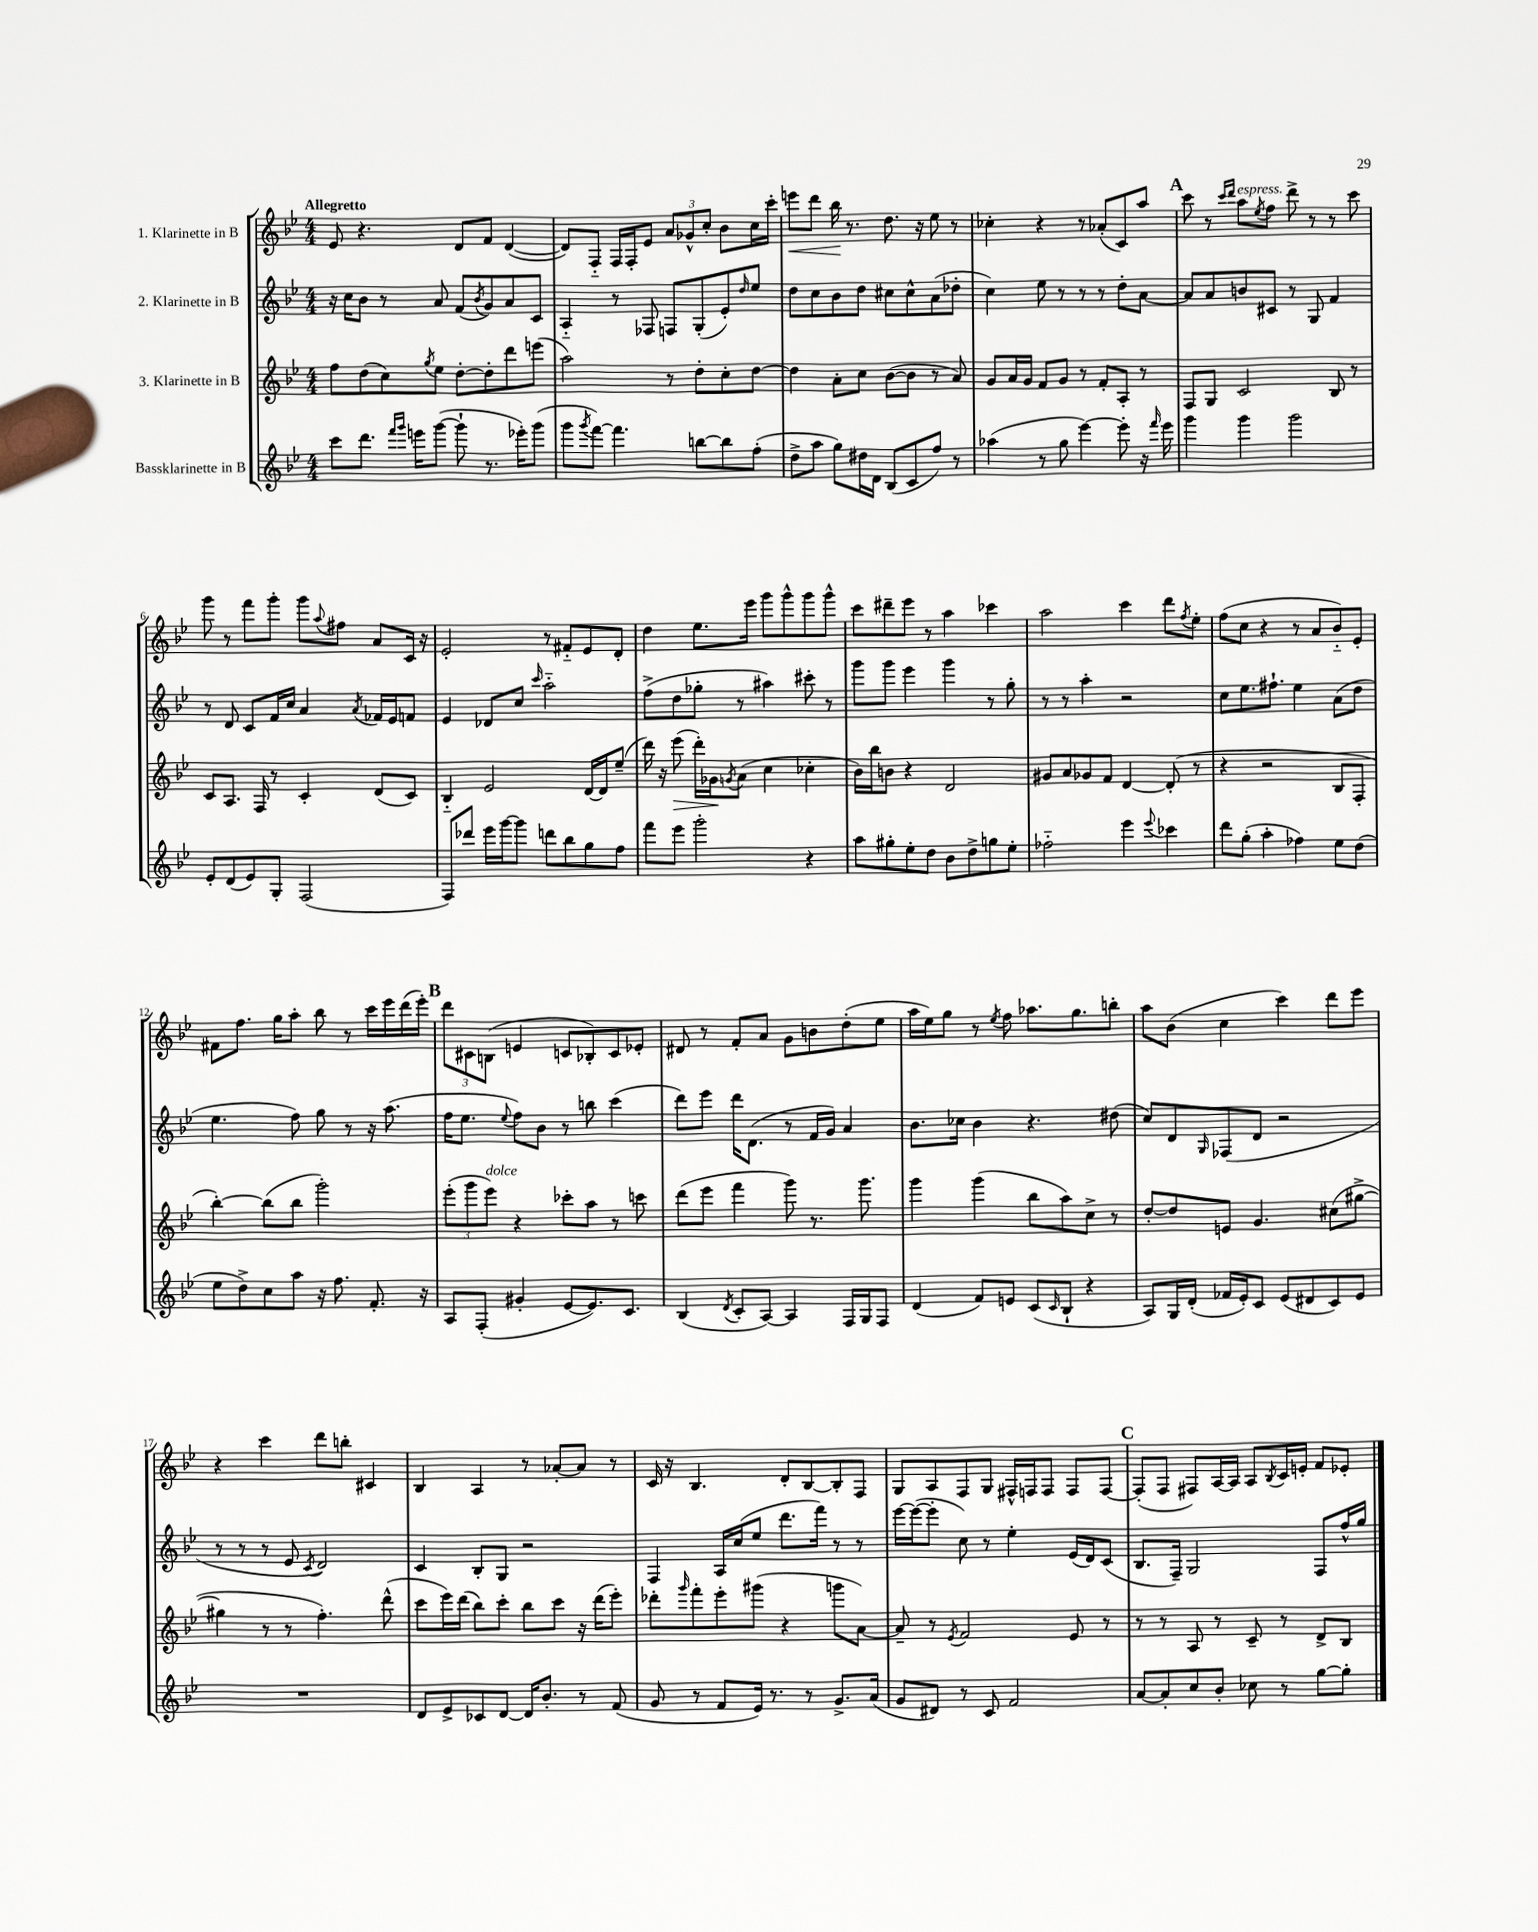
<<
\new StaffGroup <<
\new Staff = "s0" \with { instrumentName = "1. Klarinette in B" } {
    \clef treble \key bes \major \numericTimeSignature \time 4/4 \tempo "Allegretto"
    ees'8 r4. d'8 f'8 d'4~( |
    d'8) f8-_ f16 f16-. ees'8 \tuplet 3/2 { a'8 ges'8-^ c''8-. } bes'8 c''16 c'''16-. |
    e'''8\< d'''8 bes''16\! r8. d''8. r16 ees''8 r8 |
    ces''4-. r4 r8 aes'8-.( c'8) a''8 |
    \mark \markup { \bold "A" } c'''8 r8 \grace { c'''16 d'''16 } a''8^\markup { \italic "espress." } \acciaccatura { ees''8 } f''8 d'''8-> r8 r8 c'''8 |
    g'''8 r8 f'''8 g'''8-. g'''8 \appoggiatura { a''8 } fis''8 a'8 c'16 r16 |
    ees'2-. r8 fis'8-_ ees'8 d'8-. |
    d''4 ees''8. ees'''16 g'''8 g'''8-^ g'''8 g'''8-^ |
    c'''8 dis'''8-- ees'''8 r8 a''4 ces'''4 |
    a''2 c'''4 d'''8 \acciaccatura { f''8 } ees''8-. |
    f''8( c''8 r4 r8 a'8 bes'8-_) ees'8-. |
    fis'8 f''8. g''16 a''8-. bes''8 r8 c'''16 ees'''16 d'''16( ees'''16-.) |
    \mark \markup { \bold "B" } \tuplet 3/2 { d'''8 cis'8 b8( } e'4 c'8 bes8-.) c'8 ees'8-. |
    dis'8 r8 f'8-. a'8 g'8 b'8 d''8-.( ees''8 |
    a''16 ees''16) g''8 r8 \acciaccatura { ees''8 } f''8 aes''8. g''8. b''8-. |
    a''8 bes'8( c''4 c'''4) d'''8 ees'''8 |
    r4 c'''4 d'''8 b''8-. cis'4 |
    bes4 a4 r8 aes'8~-. aes'8 r8 |
    c'16 r16 bes4. d'8-. bes8~ bes8-. f8 |
    g8 a8 f8 g8 fis16-^ f16 f8 f8 f8~ |
    \mark \markup { \bold "C" } f8-.( f8 fis8) a16~ a16 a8 \acciaccatura { bes8 } c'16 e'16-. f'8 ees'8-. \bar "|." |
}
\new Staff = "s1" \with { instrumentName = "2. Klarinette in B" } {
    \clef treble \key bes \major \numericTimeSignature \time 4/4
    r16 c''16 bes'8 r8 a'8 f'8( \acciaccatura { bes'8 } g'8) a'8 c'8 |
    a4-_ r8 fes8 f8 g8-.( ees'8-.) \grace { d''16 } ees''8 |
    d''8 c''8 bes'8 d''8 cis''8 cis''8-^ a'8( des''8-. |
    c''4) ees''8 r8 r8 r8 d''8-. a'8~ |
    \mark \markup { \bold "A" } a'8 a'8 b'8 cis'8 r8 g8 f'4 |
    r8 d'8 c'8 f'16 c''16 a'4 \acciaccatura { a'8 } fes'16 ees'16 f'8 |
    ees'4 des'8 c''8 \grace { c'''16 } a''2-_ |
    f''8->( d''8 ges''8-. r8 ais''4) cis'''8-. r8 |
    g'''8 g'''8 ees'''4 g'''4 r8 g''8-. |
    r8 r8 a''4-. r2 |
    c''8 ees''8. fis''8.-! ees''4 a'8( d''8 |
    ees''4. f''8) g''8 r8 r16 a''8.( |
    \mark \markup { \bold "B" } f''16 ees''8. \appoggiatura { ees''8 } f''8) bes'8 r8 b''8 c'''4( |
    d'''8) ees'''8 d'''16 d'8.( r8 f'16 g'16) a'4 |
    bes'8. ces''16 bes'4 r4. dis''8( |
    c''8) d'8 \grace { g16 } fes8( d'8 r2 |
    r8 r8 r8 ees'8 \acciaccatura { c'8 } d'2) |
    c'4 bes8-. g8 r2 |
    f4 a16 c''16( ees''8 d'''8. f'''16) r8 r8 |
    ees'''16~ ees'''16~( ees'''8-. c''8) r8 ees''4-. ees'16( d'16) c'8( |
    \mark \markup { \bold "C" } bes8. f16--) g2 f8 f''16-^ g''16 \bar "|." |
}
\new Staff = "s2" \with { instrumentName = "3. Klarinette in B" } {
    \clef treble \key bes \major \numericTimeSignature \time 4/4
    f''8 d''8( c''8) \acciaccatura { g''8 } ees''8 d''8~-. d''8-. d'''8 e'''8( |
    a''2) r8 d''8-. c''8-. d''8~ |
    d''4 a'8-. c''8 bes'8~( bes'8 r8 a'8) |
    g'8 a'16 g'16 f'8 g'8 r8 f'8-. a8-. r8 |
    \mark \markup { \bold "A" } f8 g8 c'2 bes8 r8 |
    c'8 a8. f16 r8 c'4-. d'8( c'8) |
    bes4-_ ees'2 d'16~ d'16 ees''8--( |
    d'''16) r16 ees'''8\>( d'''16-.) ges'16\! \acciaccatura { g'8 } a'8( c''4 ces''4-. |
    bes'16) bes''16 b'8 r4 d'2 |
    gis'8 a'8 ges'8 f'8 d'4~ d'8-.( r8 |
    r4 r2 bes8 f8-. |
    bes''4~-.) bes''8( bes''8 g'''2-.) |
    \mark \markup { \bold "B" } \tuplet 3/2 { ees'''8-.( g'''8 ees'''8^\markup { \italic "dolce" }) } r4 ces'''8-. a''8 r8 c'''8 |
    d'''8( ees'''8 f'''4 g'''8) r8. g'''8. |
    g'''4 g'''4( bes''8 a''8) c''8-> r8 |
    d''8~-. d''8 e'8 g'4. cis''8( gis''8~-> |
    gis''4 r8 r8 f''4.-.) d'''8-^( |
    c'''8 ees'''16) d'''16( bes''8) c'''8-. bes''8 c'''8 r16 d'''16( ees'''8-.) |
    des'''8-. \grace { g'''16 } f'''8-. ees'''8-. gis'''8( r4 g'''8 a'8~) |
    a'8-- r8 \acciaccatura { ees'8 } f'2 ees'8 r8 |
    \mark \markup { \bold "C" } r8 r8 a8 r8 c'8-- r8 d'8-> bes8 \bar "|." |
}
\new Staff = "s3" \with { instrumentName = "Bassklarinette in B" } {
    \clef treble \key bes \major \numericTimeSignature \time 4/4
    c'''8 d'''8. \grace { f'''16 g'''16 } e'''16 g'''8~( g'''8-! r8. ees'''16-.) g'''8( |
    g'''8 \acciaccatura { g'''8 } f'''8~) f'''4. b''8~ b''8 f''8-.( |
    d''8-> a''8 g''8) dis''16 d'16 bes8( c'8 f''8) r8 |
    aes''4( r8 g''8 ees'''4~) ees'''8-. r16 \grace { f'''16 } ees'''16 |
    \mark \markup { \bold "A" } g'''4 g'''4 g'''2 |
    ees'8-. d'8( ees'8) g8-. f2( |
    f8) des'''8 ees'''16 g'''16~ g'''8 d'''8 bes''8 g''8 f''8 |
    f'''8 ees'''8 g'''2-. r4 |
    a''8 gis''8-. ees''8-. d''8 bes'8 d''8-> g''8 ees''8-. |
    fes''2-_ ees'''4 \appoggiatura { ees'''8 } ces'''4 |
    d'''8 g''8-.( a''4-. fes''4) ees''8 d''8( |
    ees''8 d''8->) c''8 a''8 r16 f''8. f'8.-. r16 |
    \mark \markup { \bold "B" } a8 f8-.( gis'4-. ees'8~ ees'8.) c'8. |
    bes4( \acciaccatura { d'8 } c'8-. a8~) a4 f16 g16 f8 |
    d'4( f'8) e'8 c'8( \grace { c'16 } bes8-! r4 |
    a8) g16 d'16-.( fes'16 ees'16-.) c'8 ees'8( dis'8 c'8) ees'8 |
    R1 |
    d'8 ees'8-> ces'8 d'8~ d'16 bes'8.-. r8 f'8( |
    g'8 r8 f'8 ees'16) r8. r8 g'8.-> a'16( |
    g'8 dis'8) r8 c'8 f'2 |
    \mark \markup { \bold "C" } a'8~ a'8-. c''8 bes'8-. ces''8 r8 g''8~ g''8-. \bar "|." |
}
>>
>>
